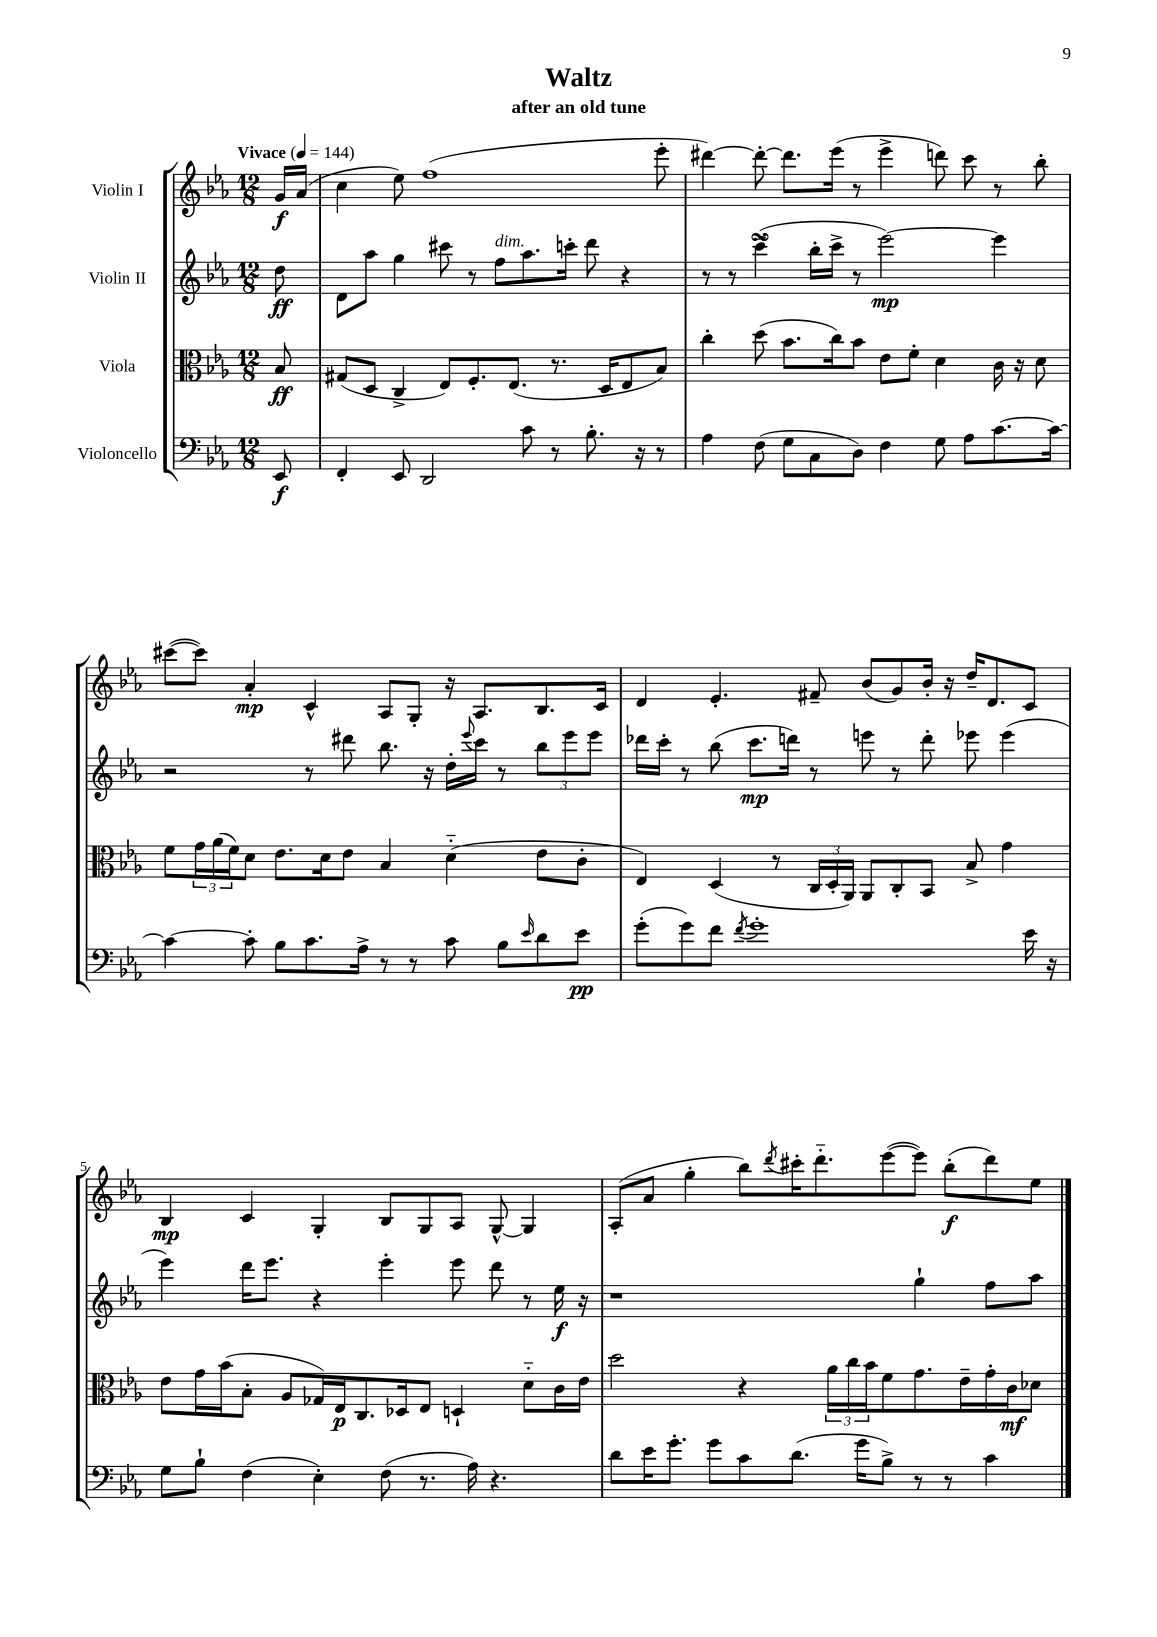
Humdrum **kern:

**kern	**dynam	**kern	**dynam	**kern	**dynam	**kern	**dynam
*part4	*part4	*part3	*part3	*part2	*part2	*part1	*part1
*staff4	*staff4	*staff3	*staff3	*staff2	*staff2	*staff1	*staff1
*I"Violoncello	*	*I"Viola	*	*I"Violin II	*	*I"Violin I	*
*clefF4	*	*clefC3	*	*clefG2	*	*clefG2	*
*k[b-e-a-]	*	*k[b-e-a-]	*	*k[b-e-a-]	*	*k[b-e-a-]	*
*M12/8	*	*M12/8	*	*M12/8	*	*M12/8	*
*MM144	*	*MM144	*	*MM144	*	*MM144	*
=	=	=	=	=	=	=	=
!	!	!	!	!	!	!LO:TX:a:B:t=Vivace	!
8EE-/	f	8B-/	ff	8dd\	ff	16g/LL	f
.	.	.	.	.	.	(16a-/JJ	.
=1	=1	=1	=1	=1	=1	=1	=1
4FF'/	.	(8G#X/L	.	8d\L	.	4cc\	.
.	.	8D/J	.	8aa-\J	.	.	.
8EE-/	.	4C^/	.	4gg\	.	8ee-\)	.
2DD/	.	.	.	.	.	(1ff	.
.	.	8E-/L)	.	8ccc#X\	.	.	.
.	.	8.F'/	.	8r	.	.	.
!	!	!	!	!LO:TX:a:i:t=dim.	!	!	!
.	.	.	.	8ff\L	.	.	.
.	.	(8.E-/J	.	.	.	.	.
8c\	.	.	.	8.aa-\	.	.	.
8r	.	8.r	.	.	.	.	.
.	.	.	.	16cccn'\Jk	.	.	.
8.B-'\	.	.	.	8ddd\	.	.	.
.	.	16D/KL	.	.	.	.	.
.	.	8E-/	.	4r	.	.	.
16r	.	.	.	.	.	.	.
8r	.	8B-/J)	.	.	.	8eee-'\	.
=2	=2	=2	=2	=2	=2	=2	=2
4A-\	.	4cc'\	.	8r	.	[4ddd#X\)	.
.	.	.	.	8r	.	.	.
(8F\	.	(8dd\	.	(4cccsSSS^\	.	8ddd#'\_	.
8G\L	.	8.b-\L	.	.	.	8.ddd#\L]	.
8C\	.	.	.	16bb-'\LL	.	.	.
.	.	16cc\k)	.	16ccc^\JJ	.	(16eee-\Jk	.
8D\J)	.	8b-\J	.	8r	.	8r	.
4F\	.	8e-\L	.	[2eee-\)	mp	4eee-^\	.
.	.	8f'\J	.	.	.	.	.
8G\	.	4d\	.	.	.	8dddn\)	.
8A-\L	.	.	.	.	.	8ccc\	.
[8.c\	.	16c\	.	4eee-\]	.	8r	.
.	.	16r	.	.	.	.	.
.	.	8d\	.	.	.	8bb-'\	.
16c\Jk_	.	.	.	.	.	.	.
!!LO:LB:g=z
=3	=3	=3	=3	=3	=3	=3	=3
4c\_	.	8f\L	.	2r	.	([8ccc#X\L	.
.	.	24g\L	.	.	.	8ccc#\J])	.
.	.	(24a-\	.	.	.	.	.
.	.	24f\J)	.	.	.	.	.
8c'\]	.	8d\J	.	.	.	4a-'/	mp
8B-\L	.	8.e-\L	.	.	.	.	.
8.c\	.	.	.	8r	.	4c^^/	.
.	.	16d\k	.	.	.	.	.
.	.	8e-\J	.	8ddd#X\	.	.	.
16A-^\Jk	.	.	.	.	.	.	.
8r	.	4B-/	.	8.bb-\	.	8A-/L	.
8r	.	.	.	.	.	8G'/J	.
.	.	.	.	16r	.	.	.
8c\	.	(4d\	.	16dd'\LL	.	16r	.
.	.	.	.	8qqeee-/	.	.	.
.	.	.	.	16ccc\JJ	.	8.A-/L	.
8B-\L	.	.	.	8r	.	.	.
16qqe-/	.	.	.	.	.	.	.
8d\	.	8e-\L	.	12bb-\L	.	8.B-/	.
.	.	.	.	12eee-\	.	.	.
8e-\J	pp	8c'\J	.	.	.	.	.
.	.	.	.	12eee-\J	.	.	.
.	.	.	.	.	.	16c/Jk	.
=4	=4	=4	=4	=4	=4	=4	=4
(8g'\L	.	4E-/)	.	16ddd-X\LL	.	4d/	.
.	.	.	.	16ccc'\JJ	.	.	.
8g\)	.	.	.	8r	.	.	.
8f\J	.	(4D/	.	(8bb-\	.	4.e-'/	.
8qf/	.	.	.	.	.	.	.
1g'	.	.	.	8.ccc\L	mp	.	.
.	.	8r	.	.	.	.	.
.	.	.	.	16dddn\Jk)	.	.	.
.	.	24C/LL	.	8r	.	8f#X~/	.
.	.	24D'/	.	.	.	.	.
.	.	24AA-/JJ)	.	.	.	.	.
.	.	8AA-/L	.	8eeen\	.	(8b-/L	.
.	.	8C'/	.	8r	.	8g/)	.
.	.	8BB-/J	.	8ddd'\	.	16b-'/Jk	.
.	.	.	.	.	.	16r	.
.	.	8B-^/	.	8eee-X\	.	16dd~/KL	.
.	.	.	.	.	.	8.d/	.
.	.	4g\	.	(4eee-\	.	.	.
16e-\	.	.	.	.	.	8c/J	.
16r	.	.	.	.	.	.	.
!!LO:LB:g=z
=5	=5	=5	=5	=5	=5	=5	=5
8G\L	.	8e-\L	.	4eee-\)	.	4B-/	mp
8B-`\J	.	16g\L	.	.	.	.	.
.	.	(16b-\J	.	.	.	.	.
(4F\	.	8B-'\J	.	16ddd\KL	.	4c/	.
.	.	.	.	8.eee-\J	.	.	.
.	.	8A-/L	.	.	.	.	.
4E-'\)	.	16G-X/L)	.	4r	.	4G'/	.
.	.	16E-/J	p	.	.	.	.
.	.	8.C/	.	.	.	.	.
(8F\	.	.	.	4eee-'\	.	8B-/L	.
.	.	16D-X/k	.	.	.	.	.
8.r	.	8E-/J	.	.	.	8G/	.
.	.	4Dn`/	.	8eee-\	.	8A-/J	.
16A-\)	.	.	.	.	.	.	.
4.r	.	.	.	8ddd\	.	[8G^^/	.
.	.	8d\L	.	8r	.	4G/]	.
.	.	16c\L	.	16ee-\	f	.	.
.	.	16e-\JJ	.	16r	.	.	.
=6	=6	=6	=6	=6	=6	=6	=6
8d\L	.	2dd\	.	1r	.	(8A-'/L	.
16e-\K	.	.	.	.	.	8a-/J	.
8.g'\J	.	.	.	.	.	.	.
.	.	.	.	.	.	4gg'\	.
8g\L	.	.	.	.	.	.	.
8c\	.	4r	.	.	.	8bb-\L)	.
.	.	.	.	.	.	8qddd/	.
(8.d\J	.	.	.	.	.	16ccc#X'\K	.
.	.	.	.	.	.	8.ddd\	.
.	.	24a-\LL	.	.	.	.	.
.	.	24cc\	.	.	.	.	.
16g\KL	.	.	.	.	.	.	.
.	.	24b-\J	.	.	.	.	.
8B-^\J)	.	8f\	.	.	.	([8eee-\	.
8r	.	8.g\	.	4gg`\	.	8eee-\J])	.
8r	.	.	.	.	.	(8bb-'\L	f
.	.	16e-~\L	.	.	.	.	.
4c\	.	16g'\	.	8ff\L	.	8ddd\)	.
.	.	16c\J	mf	.	.	.	.
.	.	8d-X\J	.	8aa-\J	.	8ee-\J	.
==	==	==	==	==	==	==	==
*-	*-	*-	*-	*-	*-	*-	*-
